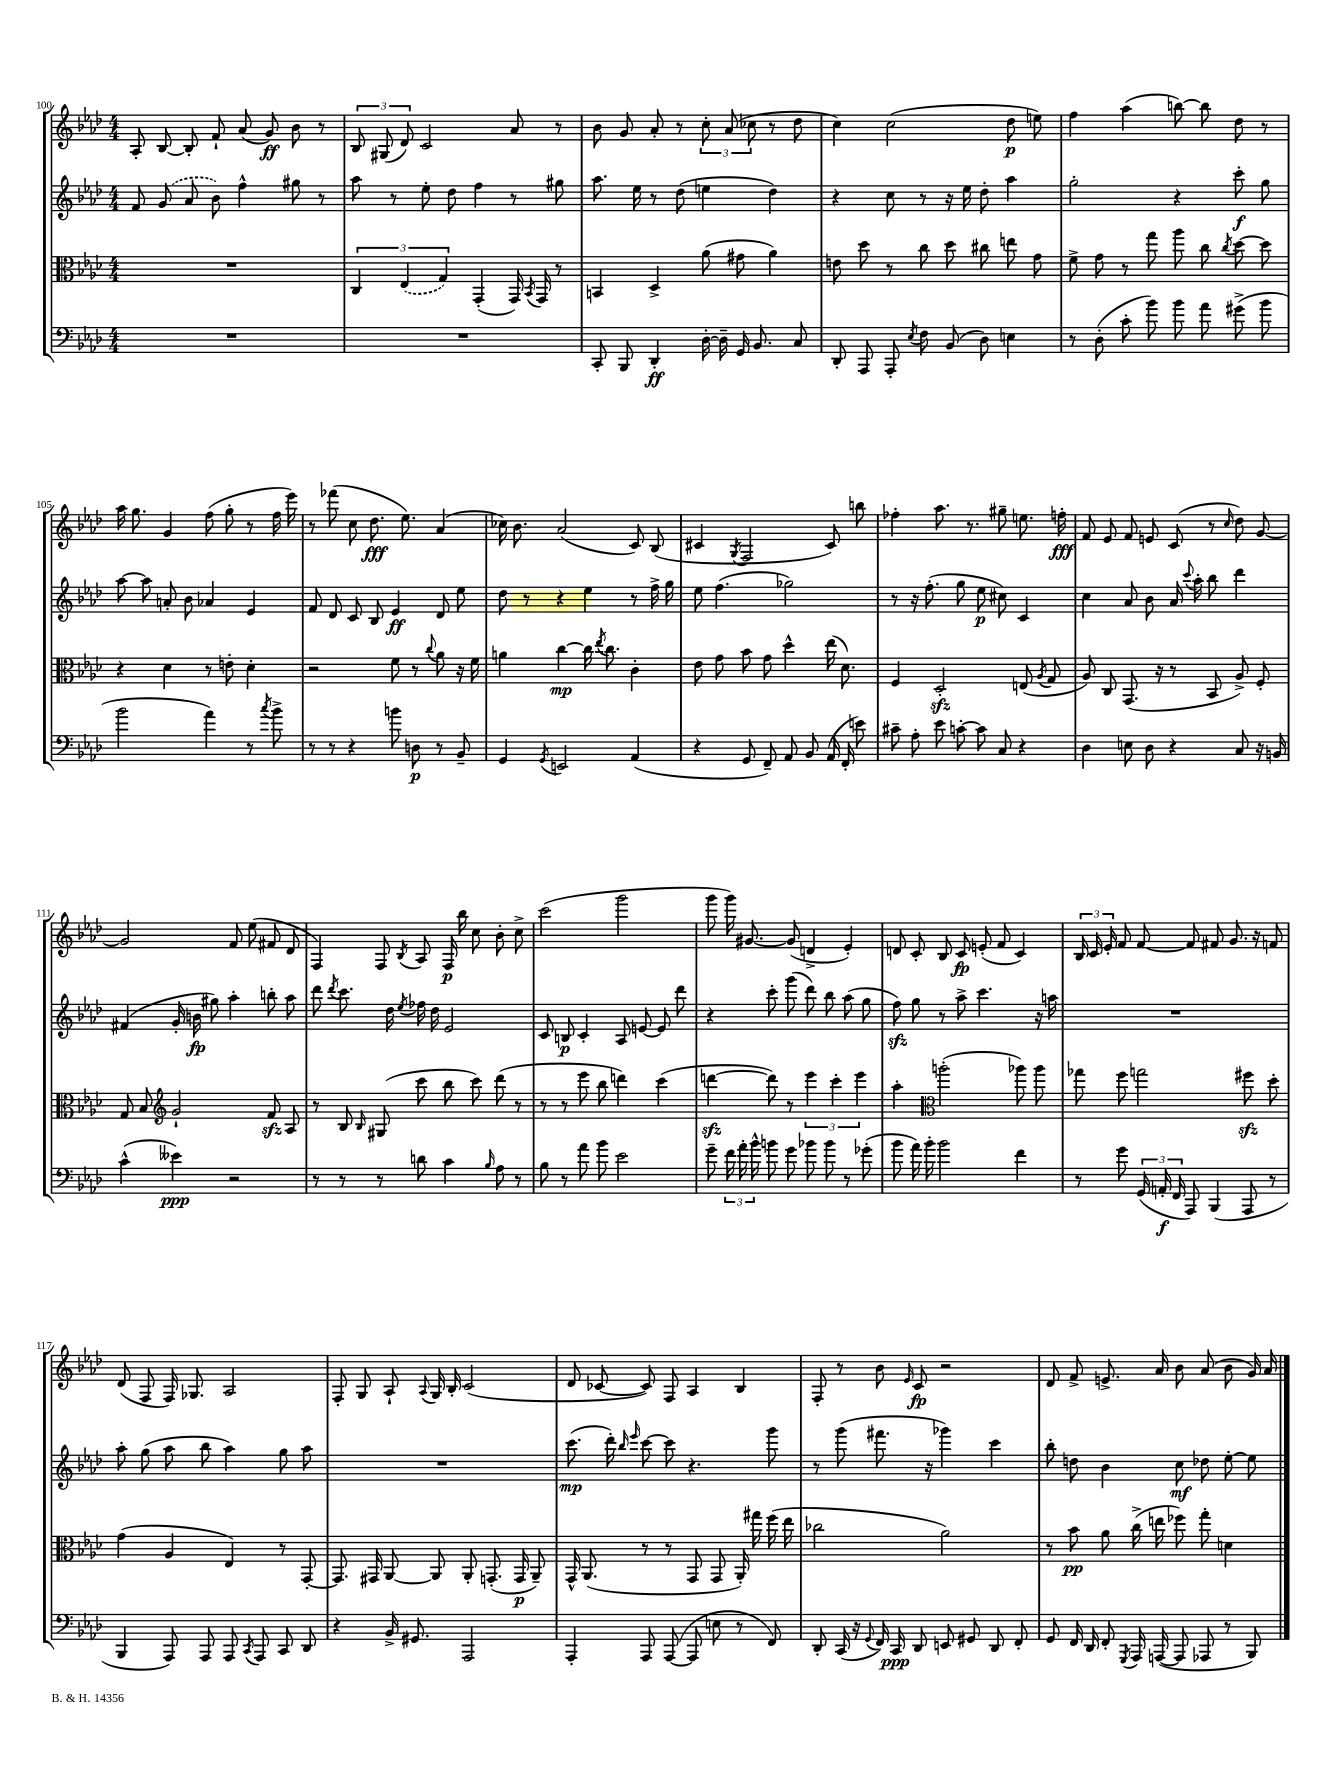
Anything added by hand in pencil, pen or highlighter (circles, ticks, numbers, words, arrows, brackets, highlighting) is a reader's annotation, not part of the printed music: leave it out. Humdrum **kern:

**kern	**kern	**kern	**kern
*staff4	*staff3	*staff2	*staff1
*clefF4	*clefC3	*clefG2	*clefG2
*k[b-e-a-d-]	*k[b-e-a-d-]	*k[b-e-a-d-]	*k[b-e-a-d-]
*M4/4	*M4/4	*M4/4	*M4/4
1r	1r	8f	8A-'
.	.	(8g	[8B-
.	.	8a-	8B-']
.	.	8b-)	8f`
.	.	4ff^^	(8a-
.	.	.	8g)
.	.	8gg#	8b-
.	.	8r	8r
=	=	=	=
1r	6C	8aa-	12B-
.	.	.	(12G#
.	.	8r	.
.	(6E-	.	12d-)
.	.	8ee-'	2c
.	6G)	.	.
.	.	8dd-	.
.	(4GG'	4ff	.
.	16GG)	8r	8a-
.	8qBB-	.	.
.	16GG	.	.
.	8r	8gg#	8r
=	=	=	=
8CC'	4BB	8.aa-	8b-
8BBB-	.	.	8g
.	.	16ee-	.
4DD-'	4D-^	8r	8a-'
.	.	(8dd-	8r
[16D-'	(8a-	4ee	12cc'
16D-~]	.	.	.
.	.	.	(12a-
16GG	8g#	.	.
.	.	.	12cc-
8.BB-	.	.	.
.	4a-)	4dd-)	8r
8C	.	.	8dd-
=	=	=	=
8DD-'	8e	4r	4cc)
8AAA-	8dd-	.	.
8AAA-'	8r	8cc	(2cc
8qE-	.	.	.
8F	8cc	8r	.
(8BB-	8dd-	16r	.
.	.	16ee-	.
8D-)	8cc#	8dd-'	.
4E	8ee	4aa-	8dd-
.	8g	.	8ee)
=	=	=	=
8r	8f^	2gg'	4ff
(8D-'	8g	.	.
8c'	8r	.	(4aa-
8b-)	8gg	.	.
8b-	8aa-	4r	[8bb)
8a-	8cc	.	8bb]
.	8qcc	.	.
(8g#^	[8dd-	8ccc'	8dd-
8b-	8dd-]	8gg	8r
=	=	=	=
2b-	4r	[8aa-	16aa-
.	.	.	8.gg
.	.	8aa-]	.
.	4d-	8a'	4g
.	.	8b-	.
4a-)	8r	4a-	(8ff
.	8e'	.	8gg'
8r	4d-'	4e-	8r
8qcc	.	.	.
8b-^	.	.	16ff
.	.	.	16eee-)
=	=	=	=
8r	2r	8f	8r
8r	.	8d-	(8fff-
4r	.	8c	8cc
.	.	8B-	8.dd-
8b	8f	4e-	.
.	.	.	8.ee-)
8D	8r	.	.
.	8qqcc	.	.
8r	8a-	8d-	(4a-
8BB-~	16r	8ee-	.
.	16f	.	.
=	=	=	=
4GG	4a	8dd-	16cc-)
.	.	.	8.b-
.	.	8r	.
8qGG	.	.	.
2EE	[4cc	4r	(2a-
.	16cc]	4ee-	.
.	8qee-	.	.
.	8.cc	.	.
(4AA-	4c'	8r	8c)
.	.	16ff^	(8B-
.	.	16gg	.
=	=	=	=
4r	8e-	8ee-	4c#
.	8g	(4.ff	.
.	.	.	8qG
8GG	8b-	.	2F
8FF~)	8g	.	.
8AA-	4dd-^^	2gg-)	.
8BB-	.	.	.
(16AA-	(16ee-	.	8c#)
16FF'	8.d-)	.	.
8e)	.	.	8bb
=	=	=	=
8c#~	4F	8r	4ff-'
8A-'	.	16r	.
.	.	(8.ff'	.
8e-	2D-'	.	8.aa-
[8c'	.	8gg	.
.	.	.	8.r
8c]	.	8ee-	.
8C	.	8cc#)	8gg#~
4r	(8E	4c	8.ee
.	8qA-	.	.
.	8G	.	.
.	.	.	16ff'
=	=	=	=
4D-	8A-)	4cc	8f
.	8C	.	8e-
8E	(8.GG	8a-	8f
8D-	.	8b-	8e
.	16r	.	.
4r	8r	16a-	(8c
.	.	8qqccc	.
.	.	16aa-'	.
.	8BB-	8bb-	8r
.	.	.	16qqcc
8C	8A-^)	4ddd-	8dd-)
16r	8F'	.	[8g
16BB	.	.	.
=	=	=	=
(4c^^	8G	(4f#	2g]
.	8B-	.	.
*	*clefG2	*	*
4e--)	2g`	16g'	.
.	.	16b	.
.	.	8gg#)	.
2r	.	4aa-'	8f
.	.	.	(8ee-
.	8f	8bb'	8f#
.	8A-	8aa-	8d-
=	=	=	=
8r	8r	8ddd-	4F)
.	.	8qddd-	.
8r	8B-	8.ccc	.
.	16qqB-	.	.
8r	(8G#	.	8F
.	.	16dd-	.
.	.	8qee-	8qB-
8d	8ccc	16ff-	8A-
.	.	16dd-	.
4c	8bb-	2e-	16F
.	.	.	16bb-
.	8ccc)	.	8cc
16qqB-	.	.	.
8A-	(8ddd-	.	8b-'
8r	8r	.	8cc^
=	=	=	=
8B-	8r	8c	(2ccc
8r	8r	8B	.
8a-	8eee-	4c'	.
8b-	8bb-	.	.
2e-	4ddd)	8A-	2ggg
.	.	[8e	.
.	(4ccc	8e]	.
.	.	8ddd-	.
=	=	=	=
8g~	[4ddd	4r	8ggg
24f	.	.	16ggg)
24a-'	.	.	.
.	.	.	[8.g#
24b-^^	.	.	.
8b	8ddd])	8ccc'	.
8g	8r	(8ggg	(8g#]
8b-	6eee-	8ddd-)	4d^
8b-	.	8bb-	.
.	6ccc'	.	.
8r	.	(8aa-	4e-')
.	6eee-	.	.
(8g-'	.	8gg	.
=	=	=	=
8b-	4aa-'	8ff)	8d
16a-)	.	8gg	8c'
16b-'	.	.	.
*	*clefC3	*	*
2b-	(2aa'	8r	8B-
.	.	8aa-^	8c
.	.	4.ccc	(8e'
.	.	.	8f
4f	8aa-)	.	4c)
.	8aa-	16r	.
.	.	16aa	.
=	=	=	=
8r	8gg-	1r	24B-
.	.	.	24c
.	.	.	24e-'
8g	8ff	.	8f
(24GG	2gg	.	[8f
24AA'	.	.	.
24FF	.	.	.
8AAA-)	.	.	8f]
(4BBB-	.	.	8f#
.	.	.	8.g
8AAA-	8ff#	.	.
.	.	.	16r
8r	8dd-'	.	8f
=	=	=	=
4BBB-	(4g	8aa-'	(8d-
.	.	(8gg	8F
8AAA-)	4A-	8aa-	16F)
.	.	.	8.G-
8AAA-	.	8bb-	.
8AAA-	4E-)	4aa-)	2A-
8qCC	.	.	.
8AAA-	.	.	.
8CC	8r	8gg	.
8DD-	[8GG'	8aa-	.
=	=	=	=
4r	8.GG]	1r	8F'
.	.	.	8G
.	16GG#	.	.
16BB-^	[8AA-	.	8A-`
8.GG#	.	.	.
.	.	.	8qqA-
.	8AA-]	.	16G
.	.	.	16B-'
2AAA-	8AA-'	.	(2c
.	(8.GG'	.	.
.	16GG	.	.
.	8AA-~)	.	.
=	=	=	=
4AAA-'	16GG^^	(8.ccc	8d-
.	(8.AA-	.	.
.	.	.	[8c-
.	.	16ddd-')	.
.	.	16qqbb-	.
.	.	16qqeee-	.
8AAA-	8r	[8ccc	8c-])
([8AAA-	8r	8ccc]	8F
8AAA-]	8GG	4.r	4A-
8E	8GG	.	.
8r	16AA-')	.	4B-
.	16gg#	.	.
8FF)	(16ff	8ggg	.
.	16ee-	.	.
=	=	=	=
8DD-'	2cc-	8r	8F'
(16CC	.	(8ggg	8r
16r	.	.	.
8qqGG	.	.	.
16FF)	.	8.fff#	8b-
16CC	.	.	.
.	.	.	16qqe-
8DD-	.	.	8c
.	.	16r	.
8EE	2a-)	4ggg-)	2r
8GG#	.	.	.
8DD-	.	4ccc	.
8FF'	.	.	.
=	=	=	=
8GG	8r	8bb-'	8d-
16FF	8b-	8dd	8f^
16DD-	.	.	.
8FF'	8a-	4b-	8.e^
8qGGG	.	.	.
16AAA-	(16cc^	.	.
([16AAA	16ee	.	16a-
8AAA]	8ff-)	8cc	8b-
8AAA-	8gg'	8dd-	(8a-
8r	4d	[8ee-'	8b-
8BBB-)	.	8ee-]	16g)
.	.	.	16a-
==	==	==	==
*-	*-	*-	*-
